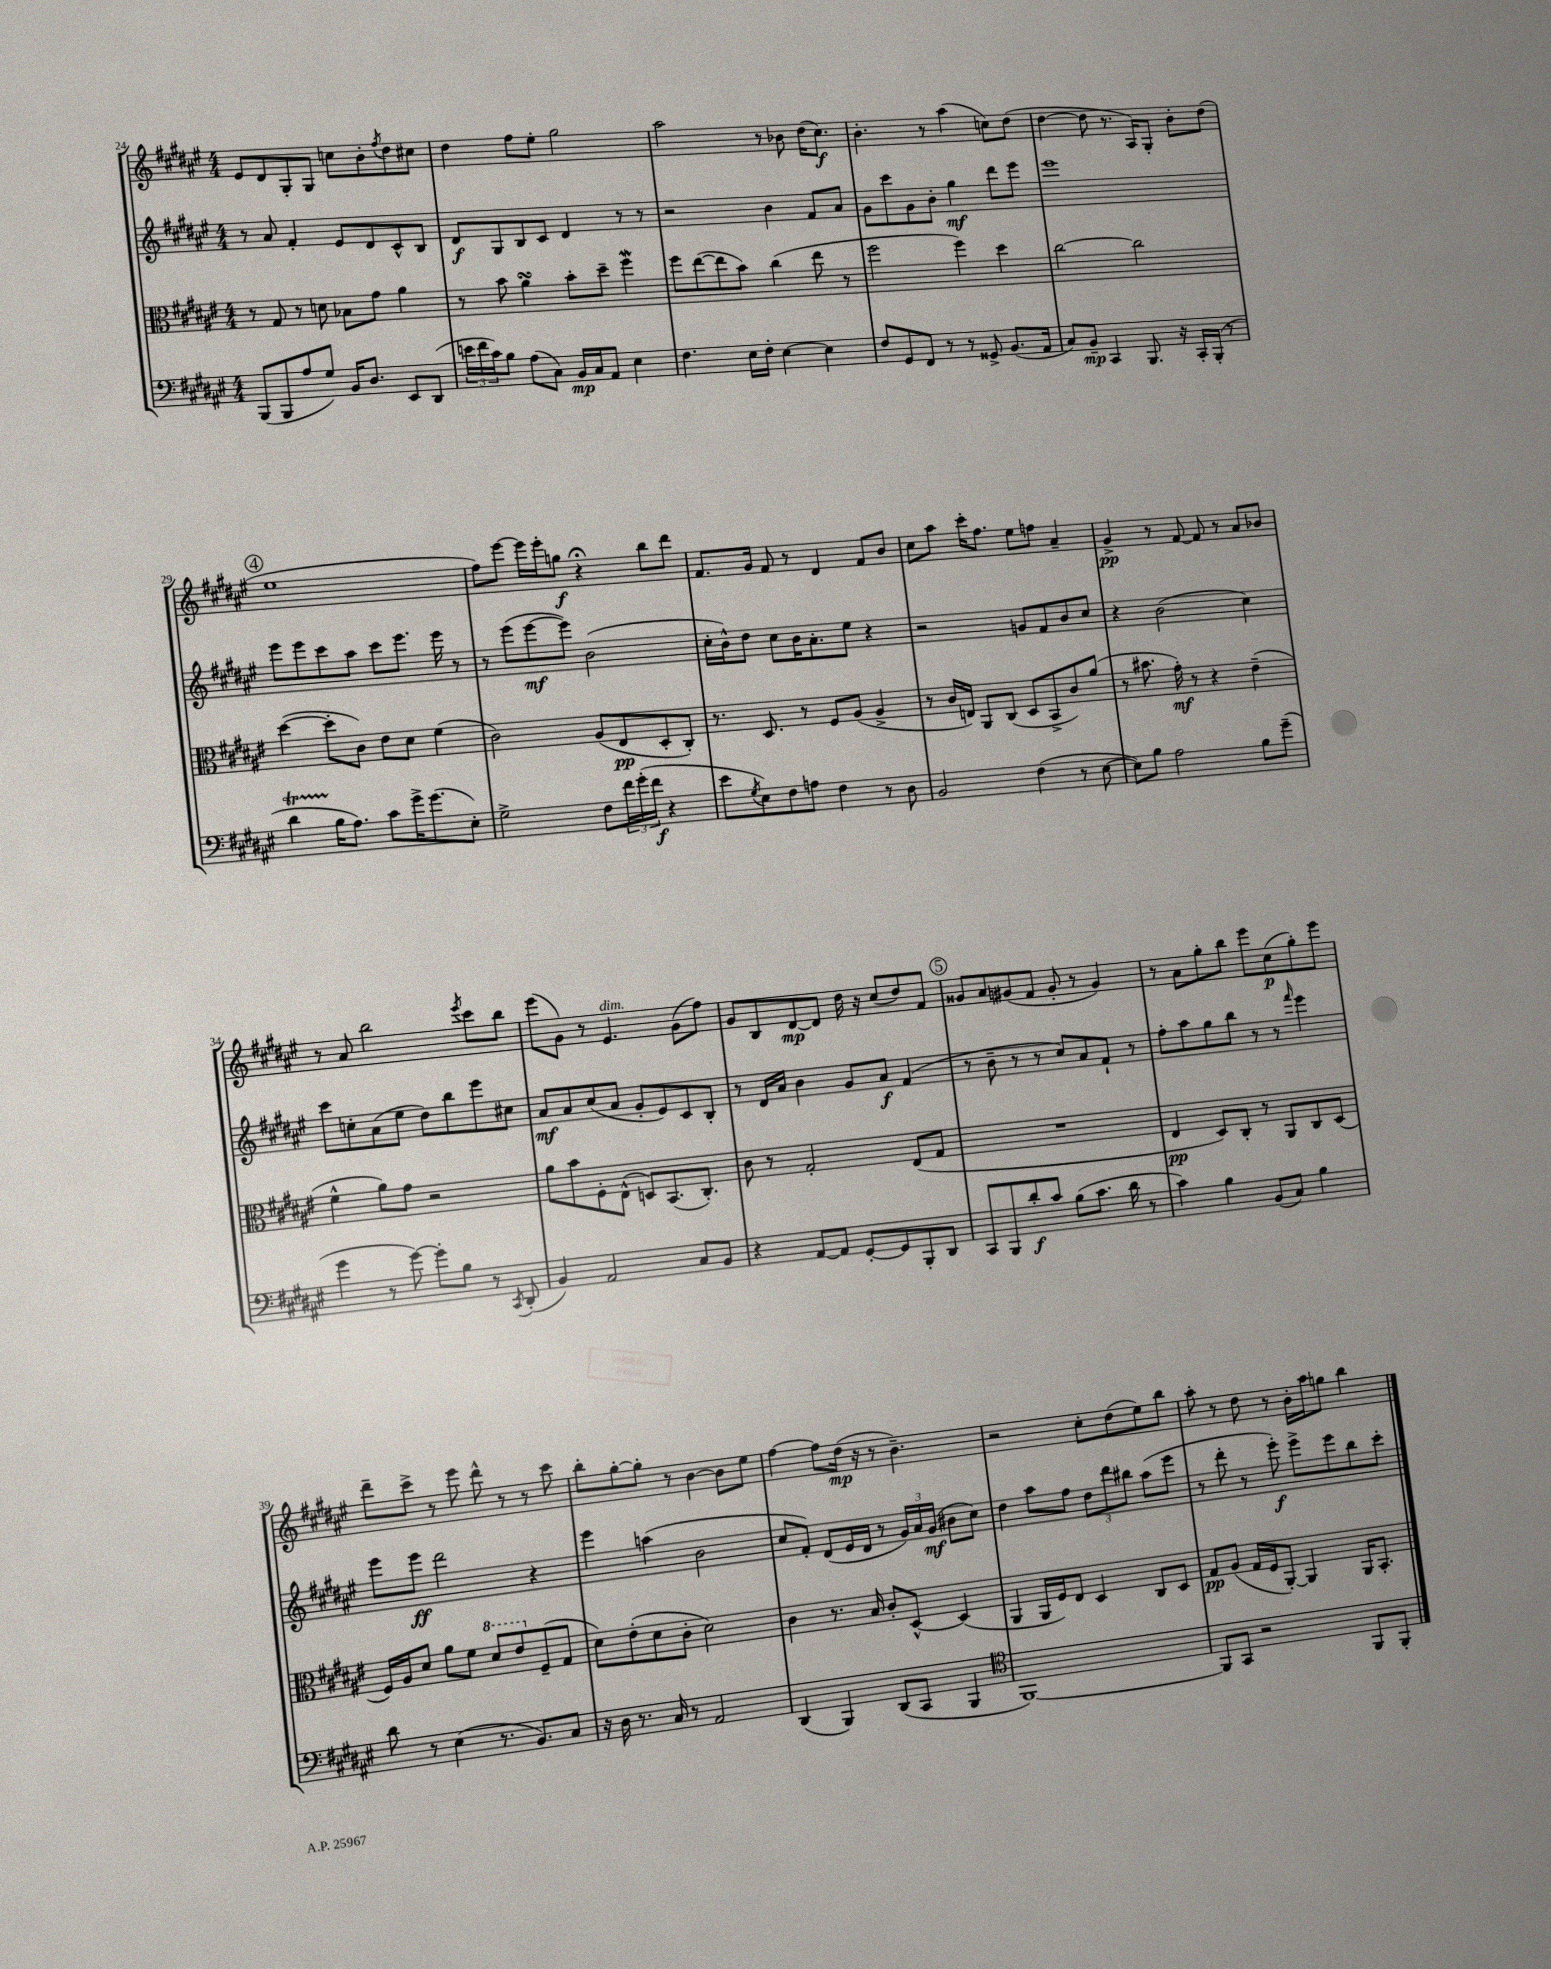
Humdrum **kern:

**kern	**kern	**kern	**kern
*staff4	*staff3	*staff2	*staff1
*clefF4	*clefC3	*clefG2	*clefG2
*k[f#c#g#d#a#e#]	*k[f#c#g#d#a#e#]	*k[f#c#g#d#a#e#]	*k[f#c#g#d#a#e#]
*M4/4	*M4/4	*M4/4	*M4/4
(8BBB	8r	8r	8e#
8BBB	8G#	8a#	8d#
8A#	8r	4f#'	8G#'
8G#)	8d	.	8G#
16BB	8B-	8e#	8cc
8.D#	.	.	.
.	8g#	8d#	8b'
.	.	.	8qff#
8EE#	4a#	8c#^^	8dd#
(8DD#	.	8B	8cc#
=	=	=	=
24e	8r	8d#	4dd#
24f#	.	.	.
24c#)	.	.	.
8B	8b	8G#	.
(8A#	4a#	8B	8ff#
8C#)	.	8c#	8ee#'
16BB	8b'	4d#	2gg#
16C#	.	.	.
8AA#	8dd#~	.	.
4E#	4ff#	8r	.
.	.	8r	.
=	=	=	=
4.F#	8ff#	2r	2aa#
.	([8ee#	.	.
.	8ee#]	.	.
16E#	8b)	.	.
16F#'	.	.	.
[4E#	(4cc#	4b	8r
.	.	.	8b-
4E#]	8ee#	8f#	(16dd#
.	.	.	8.cc#)
.	8r	8a#	.
=	=	=	=
8F#	2ff#	8g#	4.b'
8GG#	.	8ccc#	.
8FF#	.	8g#	.
8r	.	8b'	8r
8r	4ff#)	4gg#	(4aa#
8GG##^	.	.	.
(8.BB	4dd#	8ddd#	8cc)
.	.	8eee#	(8dd#
16AA#	.	.	.
=	=	=	=
8C#)	[2cc#	1eee#	[4dd#
8BB~	.	.	.
4CC#	.	.	8dd#]
.	.	.	8.r
8.BBB	2cc#]	.	.
.	.	.	16A#)
.	.	.	8G#'
16r	.	.	.
16CC#'	.	.	8b'
(16BBB'	.	.	.
8r	.	.	(8dd#
=	=	=	=
4d#	([4dd#	8eee#	1ee#
.	.	8eee#	.
16B	8dd#']	8ccc#	.
8.A#)	.	.	.
.	8c#)	8aa#	.
8c#	8e#	8ccc#	.
16g#^	8d#	8.eee#	.
(8.g#	.	.	.
.	(4f#	.	.
.	.	16eee#	.
8E#')	.	8r	.
=	=	=	=
2G#^	2c#)	8r	8ff#)
.	.	(8eee#	[8eee#
.	.	[8eee#	16eee#]
.	.	.	16eee#'
.	.	8eee#])	8gg
8F#	(8A#	(2b	4r;
24f#	8E#	.	.
(24g#'	.	.	.
24f#	.	.	.
4r	8D#'	.	8bb
.	8C#')	.	8ddd#
=	=	=	=
8e#	8.r	16cc#'	8.f#
.	.	16b^^)	.
8qG#	.	.	.
8E#)	.	8dd#	.
.	8.D#	.	16g#
8F#	.	8cc#	8f#
8A	8r	16b	8r
.	.	8.a#'	.
4F#	8F#	.	4d#
.	(8A#	8ee#	.
8r	4A#^	4r	8f#
8D#	.	.	8b
=	=	=	=
2BB	8r	2r	8cc#
.	16c#	.	8aa#
.	16E)	.	.
.	8AA#	.	16ccc#'
.	.	.	8.ff#
.	(8C#	.	.
(4F#	8D#	8g	8ee#
.	8BB^	8f#	8ff
8r	8c#)	8b	4a#~
[8E#	(8a#	8cc#	.
=	=	=	=
8E#])	8r	4r	4g#^
8B	8.b#	.	.
2A#	.	(2b	8r
.	16g#')	.	.
.	8r	.	[8f#
.	4r	.	8f#]
.	.	.	8r
8B	(4e#~	4cc#)	8a#
(8g#~	.	.	8b-
=	=	=	=
4g#	4f#^^	8ccc#	8r
.	.	8cc'	8a#
8r	8a#)	(8a#	2bb
[8g#)	8g#	8ee#	.
8g#']	2r	8dd#)	.
8B	.	8bb	.
.	.	.	8qeee#
8r	.	8eee#	8ccc#
8qCC#	.	.	.
(8DD#'	.	8cc#	8bb
=	=	=	=
4BB)	8a#	8a#	(8eee#
.	8b	8a#	8g#)
2AA#	8F#'	(8cc#	8r
.	(8E#^^	8a#	4.e#
.	8D)	8g#'	.
.	(8.BB	8e#)	.
8C#	.	8c#	(8g#
.	8.C#')	.	.
8BB	.	8B'	8ff#)
=	=	=	=
4r	8c#	8r	8g#
.	8r	16d#	8B
.	.	16a#	.
[8AA#	2G#'	4b	[8d#
8AA#]	.	.	8d#]
[8GG#'	.	8g#	16dd#
.	.	.	16r
8GG#]	.	8a#	(8cc#
8BBB'	(8E#	(4f#	8dd#)
8DD#	8G#	.	8f#
=	=	=	=
8CC#	1r	8r	8g##
8BBB	.	8b~	8a#
8d#'	.	8r	(8g#
8c#	.	8r	8f#
(8B	.	8cc#)	8g#'
8.c#	.	8a#	8r
.	.	8f#`	4g#)
16d#	.	.	.
8r	.	8r	.
=	=	=	=
4c#)	4E#	8ff#'	8r
.	.	8aa#	8a#
4B	8D#)	8gg#	8gg#'
.	8C#'	8bb	8bb
(8BB	8r	8r	8eee#
8C#)	8AA#	8r	(8cc#
.	.	16qqfff#	.
4B	8C#	4eee#	8gg#')
.	(8D#	.	8eee#
=	=	=	=
8d#	16F#)	8eee#	8ddd#~
.	16A#	.	.
8r	8d#	8eee#	8ccc#^
(4E#	8a#	2ddd#	8r
.	8f#	.	8eee#
8.r	8dd#	.	8ddd#^^
.	8ee#	.	8r
8.BB)	.	.	.
.	(8F#~	4r	8r
8C#	8G#	.	8ccc#
=	=	=	=
16r	8d#)	4eee#	8bb'
16D#	.	.	.
8.r	(8e#'	.	[8gg#'
.	8d#	(4aa	8gg#']
16C#	.	.	.
8r	8c#'	.	8r
2AA#	2d#)	2b	[4b
.	.	.	8b]
.	.	.	8ee#
=	=	=	=
(4DD#	4c#	8cc#	[4ff#
.	.	8f#')	.
4BBB)	8.r	(8d#	8ff#]
.	.	16e#	(16dd#
.	16B	16d#	16r
(8DD#	8c#'	8r	8r
8CC#	[8D#^^	24g#)	4.b~)
.	.	24a#	.
.	.	(24g#	.
4BBB	(4D#]	8b#	.
.	.	8cc#)	.
=	=	=	=
*clefC4	*	*	*
[1FF#)	4AA#	4dd#	2r
.	16AA#	8aa#	.
.	16F#)	.	.
.	8E#	8ff#	.
.	4D#	12dd#	8cc#'
.	.	12ddd#	.
.	.	.	(8dd#
.	.	12bb#	.
.	8C#	(8aa#	8ee#)
.	8D#	8eee#	8bb
=	=	=	=
8FF#]	8G#	8r	8aa#'
8GG#	(8A#	8ddd#'	8r
2r	16G#	8r	8dd#
.	16F#	.	.
.	[8AA#')	8eee#')	8r
.	4AA#]	8eee#^	16b'
.	.	.	16aa#
.	.	8eee#	8gg
8FF#	16AA#	8bb	4bb
.	8.BB'	.	.
8FF#'	.	8ccc#'	.
==	==	==	==
*-	*-	*-	*-
